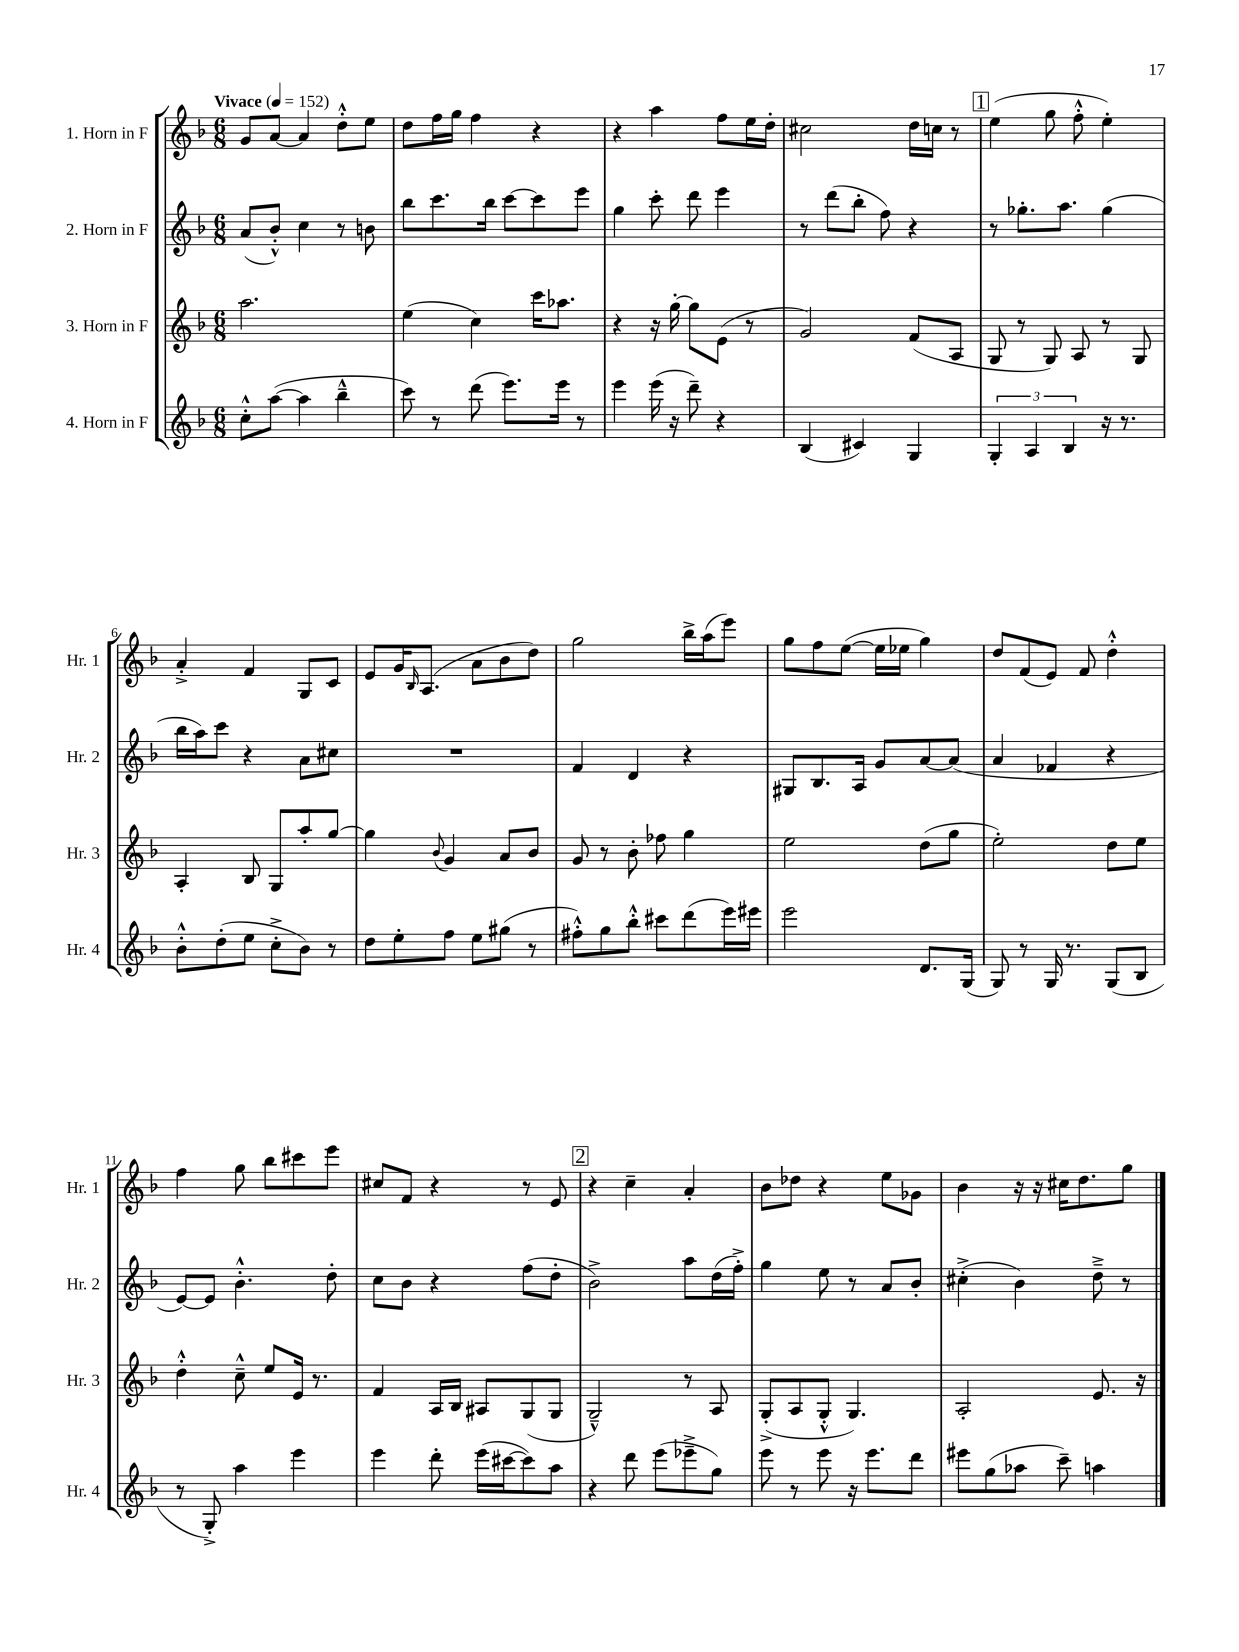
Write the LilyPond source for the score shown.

<<
\new StaffGroup <<
\new Staff = "s0" \with { instrumentName = "1. Horn in F" shortInstrumentName = "Hr. 1" } {
    \clef treble \key f \major \numericTimeSignature \time 6/8 \tempo "Vivace" 4 = 152
    g'8 a'8~ a'4 d''8-.-^ e''8 |
    d''8 f''16 g''16 f''4 r4 |
    r4 a''4 f''8 e''16 d''16-. |
    cis''2 d''16 c''16 r8 |
    \mark \markup { \box "1" } e''4( g''8 f''8-.-^ e''4-.) |
    a'4-.-> f'4 g8 c'8 |
    e'8 g'16 \grace { bes16 } a8.( a'8 bes'8 d''8) |
    g''2 bes''16-> a''16( e'''8) |
    g''8 f''8 e''8~( e''16 ees''16 g''4) |
    d''8 f'8( e'8) f'8 d''4-.-^ |
    f''4 g''8 bes''8 cis'''8 e'''8 |
    cis''8 f'8 r4 r8 e'8 |
    \mark \markup { \box "2" } r4 c''4-- a'4-. |
    bes'8 des''8 r4 e''8 ges'8 |
    bes'4 r16 r16 cis''16 d''8. g''8 \bar "|." |
}
\new Staff = "s1" \with { instrumentName = "2. Horn in F" shortInstrumentName = "Hr. 2" } {
    \clef treble \key f \major \numericTimeSignature \time 6/8
    a'8( bes'8-.-^) c''4 r8 b'8 |
    bes''8 c'''8. bes''16 c'''8~ c'''8 e'''8 |
    g''4 c'''8-. d'''8 e'''4 |
    r8 d'''8( bes''8-. f''8) r4 |
    \mark \markup { \box "1" } r8 ges''8.-. a''8. ges''4( |
    bes''16 a''16) c'''8 r4 a'8 cis''8 |
    R2. |
    f'4 d'4 r4 |
    gis8 bes8. a16 g'8 a'8~ a'8( |
    a'4 fes'4 r4 |
    e'8~) e'8 bes'4.-.-^ d''8-. |
    c''8 bes'8 r4 f''8( d''8-. |
    \mark \markup { \box "2" } bes'2->) a''8 d''16( f''16-.->) |
    g''4 e''8 r8 a'8 bes'8-. |
    cis''4-.->( bes'4) d''8---> r8 \bar "|." |
}
\new Staff = "s2" \with { instrumentName = "3. Horn in F" shortInstrumentName = "Hr. 3" } {
    \clef treble \key f \major \numericTimeSignature \time 6/8
    a''2. |
    e''4( c''4) c'''16 aes''8. |
    r4 r16 g''16~-. g''8 e'8( r8 |
    g'2) f'8( a8 |
    \mark \markup { \box "1" } g8 r8 g8) a8 r8 g8 |
    a4-. bes8 g8 a''8-. g''8~ |
    g''4 \appoggiatura { bes'8 } g'4 a'8 bes'8 |
    g'8 r8 bes'8-. fes''8 g''4 |
    e''2 d''8( g''8 |
    e''2-.) d''8 e''8 |
    d''4-.-^ c''8---^ e''8 e'16 r8. |
    f'4 a16 bes16 ais8 g8( g8 |
    \mark \markup { \box "2" } g2---^) r8 a8 |
    g8-.->( a8 g8-.-^ g4.) |
    a2-. e'8. r16 \bar "|." |
}
\new Staff = "s3" \with { instrumentName = "4. Horn in F" shortInstrumentName = "Hr. 4" } {
    \clef treble \key f \major \numericTimeSignature \time 6/8
    c''8-.-^ a''8~( a''4 bes''4---^ |
    c'''8) r8 d'''8( e'''8.) e'''16 r8 |
    e'''4 e'''16( r16 d'''8--) r4 |
    bes4( cis'4) g4 |
    \mark \markup { \box "1" } \tuplet 3/2 { g4-. a4 bes4 } r16 r8. |
    bes'8-.-^ d''8-.( e''8 c''8-.-> bes'8) r8 |
    d''8 e''8-. f''8 e''8 gis''8( r8 |
    fis''8-.-^) g''8 bes''8-.-^ cis'''8 d'''8( e'''16) eis'''16 |
    e'''2 d'8. g16( |
    g8) r8 g16 r8. g8( bes8 |
    r8 g8-.->) a''4 e'''4 |
    e'''4 d'''8-. e'''16( cis'''16~ cis'''8) a''8 |
    \mark \markup { \box "2" } r4 d'''8 e'''8( ees'''8---> g''8) |
    e'''8 r8 e'''8 r16 e'''8. d'''8 |
    eis'''8 g''8( aes''8 c'''8--) a''4 \bar "|." |
}
>>
>>
